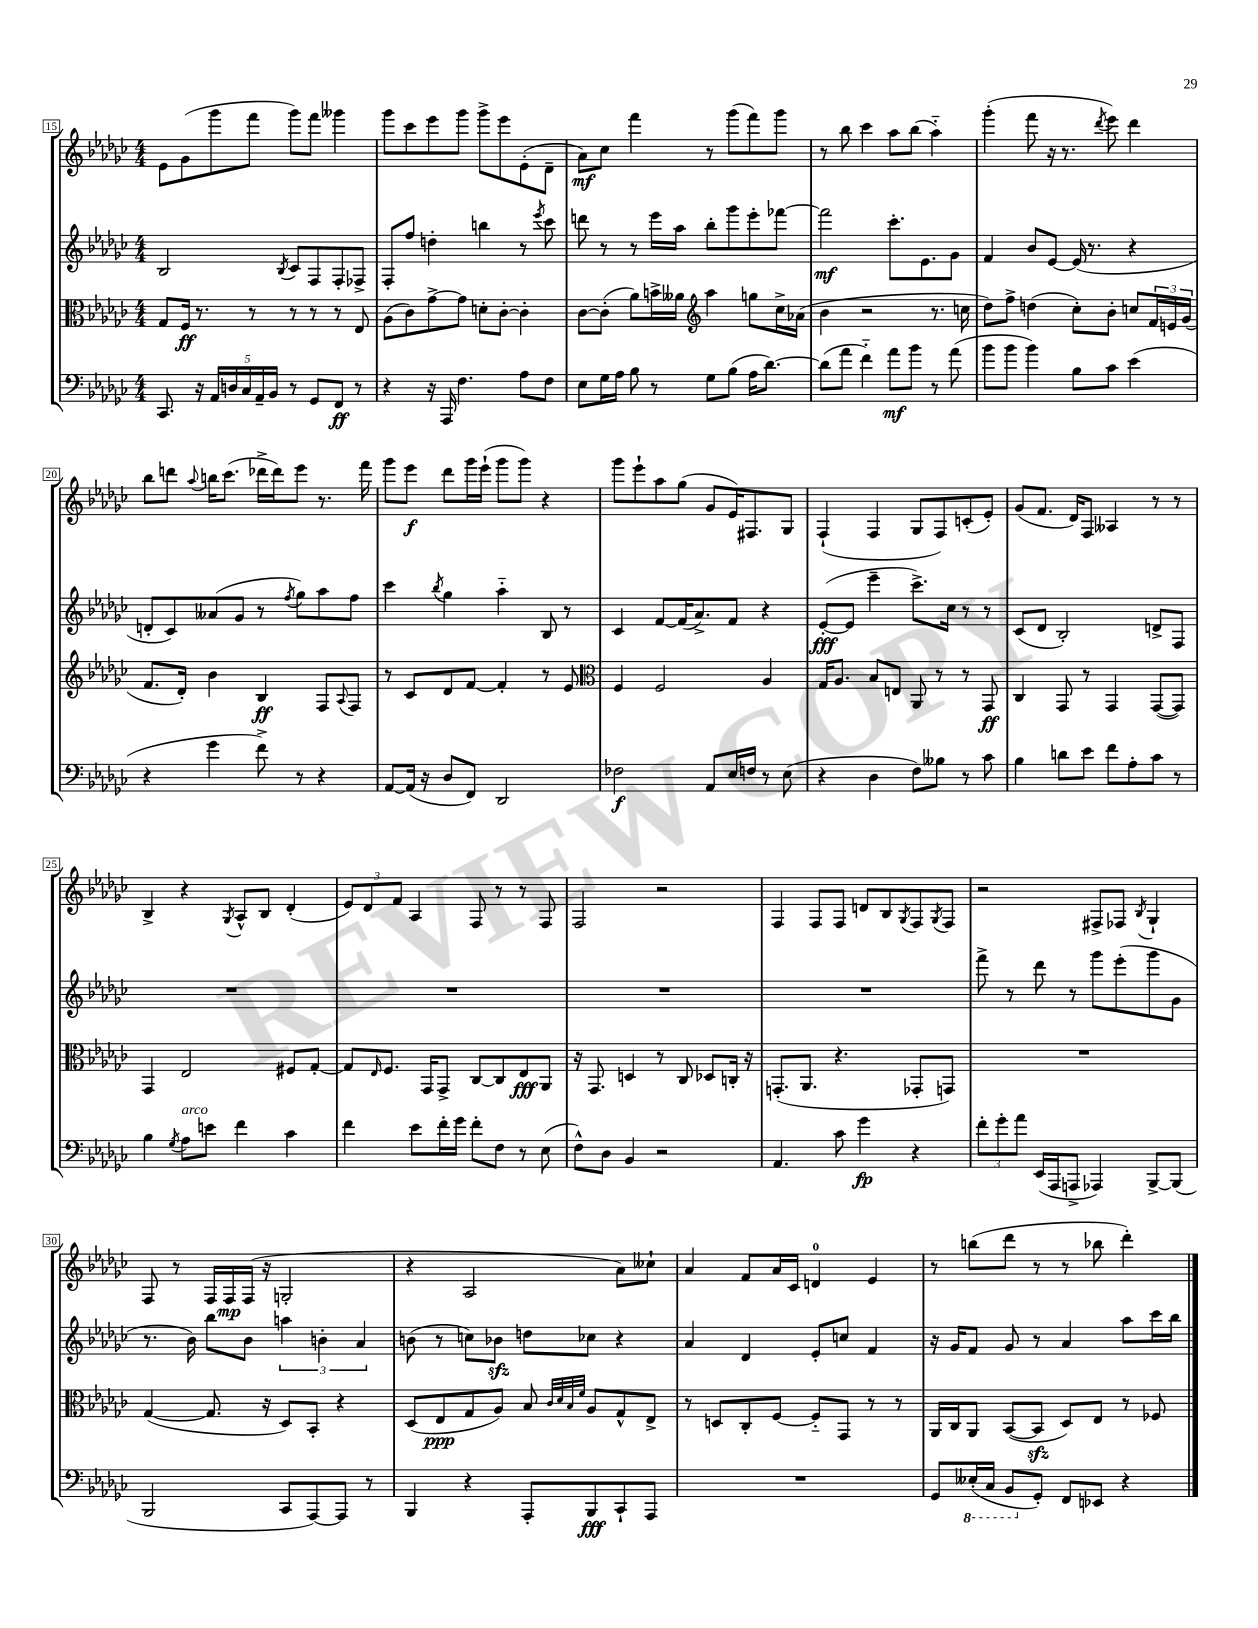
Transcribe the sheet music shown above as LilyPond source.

<<
\new StaffGroup <<
\new Staff = "s0" {
    \clef treble \key ges \major \numericTimeSignature \time 4/4
    ees'8 ges'8( ges'''8 f'''8 ges'''8) f'''8 geses'''4 |
    ges'''8 ces'''8 ees'''8 ges'''8 ges'''8-> ees'''8 ees'8-.( des'8-- |
    aes'8\mf) ces''8 f'''4 r8 ges'''8( f'''8) ges'''8 |
    r8 bes''8 ces'''4 aes''8 bes''8( aes''4-_) |
    ges'''4-.( f'''8 r16 r8. \acciaccatura { des'''8 } ees'''8) des'''4 |
    bes''8 d'''8 \appoggiatura { aes''8 } b''16 ces'''8.( des'''16-> des'''16) ees'''8 r8. f'''16 |
    ges'''8 ees'''8\f des'''8 ges'''16 ees'''16-!( ges'''8 ges'''8) r4 |
    ges'''8 ees'''8-! aes''8 ges''8( ges'8 ees'16) fis8. ges8 |
    f4-!( f4 ges8 f8) c'8-.( ees'8-.) |
    ges'8( f'8. des'16) f8 aeses4 r8 r8 |
    bes4-> r4 \acciaccatura { ges8 } aes8-^ bes8 des'4-.( |
    \tuplet 3/2 { ees'8) des'8 f'8 } aes4 f8 r8 r8 f8 |
    f2 r2 |
    f4 f8 f8 d'8 bes8 \acciaccatura { ges8 } f8 \acciaccatura { ges8 } f8 |
    r2 fis8-> fes8 \acciaccatura { bes8 } ges4-! |
    f8 r8 f16 f16\mp f16( r16 g2-. |
    r4 aes2 aes'8) ceses''8-! |
    aes'4 f'8 aes'16 ces'16 d'4-0 ees'4 |
    r8 b''8( des'''8 r8 r8 bes''8 des'''4-.) \bar "|." |
}
\new Staff = "s1" {
    \clef treble \key ges \major \numericTimeSignature \time 4/4
    bes2 \acciaccatura { bes8 } ces'8 f8 f8-. fes8-> |
    f8-. f''8 d''4-. b''4 r8 \acciaccatura { ees'''8 } ces'''8 |
    d'''8 r8 r8 ees'''16 aes''16 bes''8-. ges'''8 ees'''8-. fes'''8~ |
    fes'''2\mf ces'''8.-. ees'8. ges'8 |
    f'4 bes'8 ees'8~ ees'16( r8. r4 |
    d'8-. ces'8) aeses'8( ges'8 r8 \acciaccatura { f''8 } ges''8) aes''8 f''8 |
    ces'''4 \acciaccatura { bes''8 } ges''4 aes''4-_ bes8 r8 |
    ces'4 f'8~ f'16( aes'8.->) f'8 r4 |
    ees'8~-.\fff( ees'8 ees'''4-- ces'''8.->) ces''16 r8 r8 |
    ces'8( des'8 bes2-.) d'8-> f8 |
    R1 |
    R1 |
    R1 |
    R1 |
    f'''8-> r8 des'''8 r8 ges'''8 ees'''8-.( ges'''8 ges'8 |
    r8. bes'16) bes''8 bes'8 \tuplet 3/2 { a''4 b'4-. aes'4 } |
    b'8( r8 c''8) bes'8\sfz d''8 ces''8 r4 |
    aes'4 des'4 ees'8-. c''8 f'4 |
    r16 ges'16 f'8 ges'8 r8 aes'4 aes''8 ces'''16 bes''16 \bar "|." |
}
\new Staff = "s2" {
    \clef alto \key ges \major \numericTimeSignature \time 4/4
    ges8 f16\ff r8. r8 r8 r8 r8 ees8 |
    aes8( ces'8) ges'8~-> ges'8 d'8-. ces'8~-. ces'4-. |
    ces'8~ ces'8-.( aes'8) b'16-> aeses'16 \clef treble aes''4 g''8 ces''16-> aes'16( |
    bes'4 r2 r8. c''16 |
    des''8) f''8-> d''4( ces''8-.) bes'8-. c''8 \tuplet 3/2 { f'16 e'16 ges'16( } |
    f'8. des'16-.) bes'4 bes4\ff f8 \appoggiatura { aes8 } f8 |
    r8 ces'8 des'8 f'8~ f'4-. r8 ees'8 |
    \clef alto f4 f2 aes4 |
    ges16 aes8. bes8 e8 aes,8 r8 r8 ges,8\ff |
    ces4 ges,8 r8 ges,4 ges,8~( ges,8) |
    ges,4 ees2 fis8 ges8~-. |
    ges8 \grace { ees16 } f8. ges,16 ges,8-> ces8~ ces8 ees8\fff aes,8 |
    r16 ges,8. d4 r8 ces8 des8 c16-. r16 |
    g,8.-.( aes,8. r4. ges,8-. g,8) |
    R1 |
    ges4~( ges8. r16 des8) bes,8-. r4 |
    des8( ees8\ppp ges8 aes8) bes8 \grace { ces'32 des'32 bes32 f'32 } aes8 ges8-^ ees8-> |
    r8 d8 ces8-. f8~ f8-_ ges,8 r8 r8 |
    aes,16 ces16 aes,8 bes,8~( bes,8\sfz des8) ees8 r8 fes8 \bar "|." |
}
\new Staff = "s3" {
    \clef bass \key ges \major \numericTimeSignature \time 4/4
    ces,8. r16 \tuplet 5/4 { aes,16 d16 ces16 aes,16-- bes,16 } r8 ges,8 f,8\ff r8 |
    r4 r16 aes,,16 f4. aes8 f8 |
    ees8 ges16 aes16 bes8 r8 ges8 bes8( aes16 des'8.~) |
    des'8( aes'8 f'4-_) aes'8\mf bes'8 r8 aes'8( |
    bes'8 bes'8 bes'4) bes8 ces'8 ees'4( |
    r4 ges'4 f'8->) r8 r4 |
    aes,8~ aes,16( r16 des8 f,8) des,2 |
    fes2\f aes,8 ees16 f16 r8 ees8( |
    r4 des4 f8) beses8 r8 ces'8 |
    bes4 d'8 ees'8 f'8 aes8-. ces'8 r8 |
    bes4 \acciaccatura { ges8 } aes8^\markup { \italic "arco" } e'8 f'4 ces'4 |
    f'4 ees'8 f'16-. ges'16 f'8-. f8 r8 ees8( |
    f8-^) des8 bes,4 r2 |
    aes,4. ces'8 ges'4\fp r4 |
    \tuplet 3/2 { f'8-. ges'8-. aes'8 } ees,16( aes,,16 a,,8-> aes,,4) bes,,8~-> bes,,8( |
    bes,,2 ces,8 aes,,8~) aes,,8 r8 |
    bes,,4 r4 aes,,8-. bes,,8\fff ces,8-! aes,,8 |
    R1 |
    ges,8 \ottava #-1 eeses,16-.( ces,16 bes,,8 \ottava #0 ges,8-.) f,8 ees,8 r4 \bar "|." |
}
>>
>>
\layout { \context { \Score currentBarNumber = #15 \override BarNumber.stencil = #(make-stencil-boxer 0.1 0.3 ly:text-interface::print) } }
